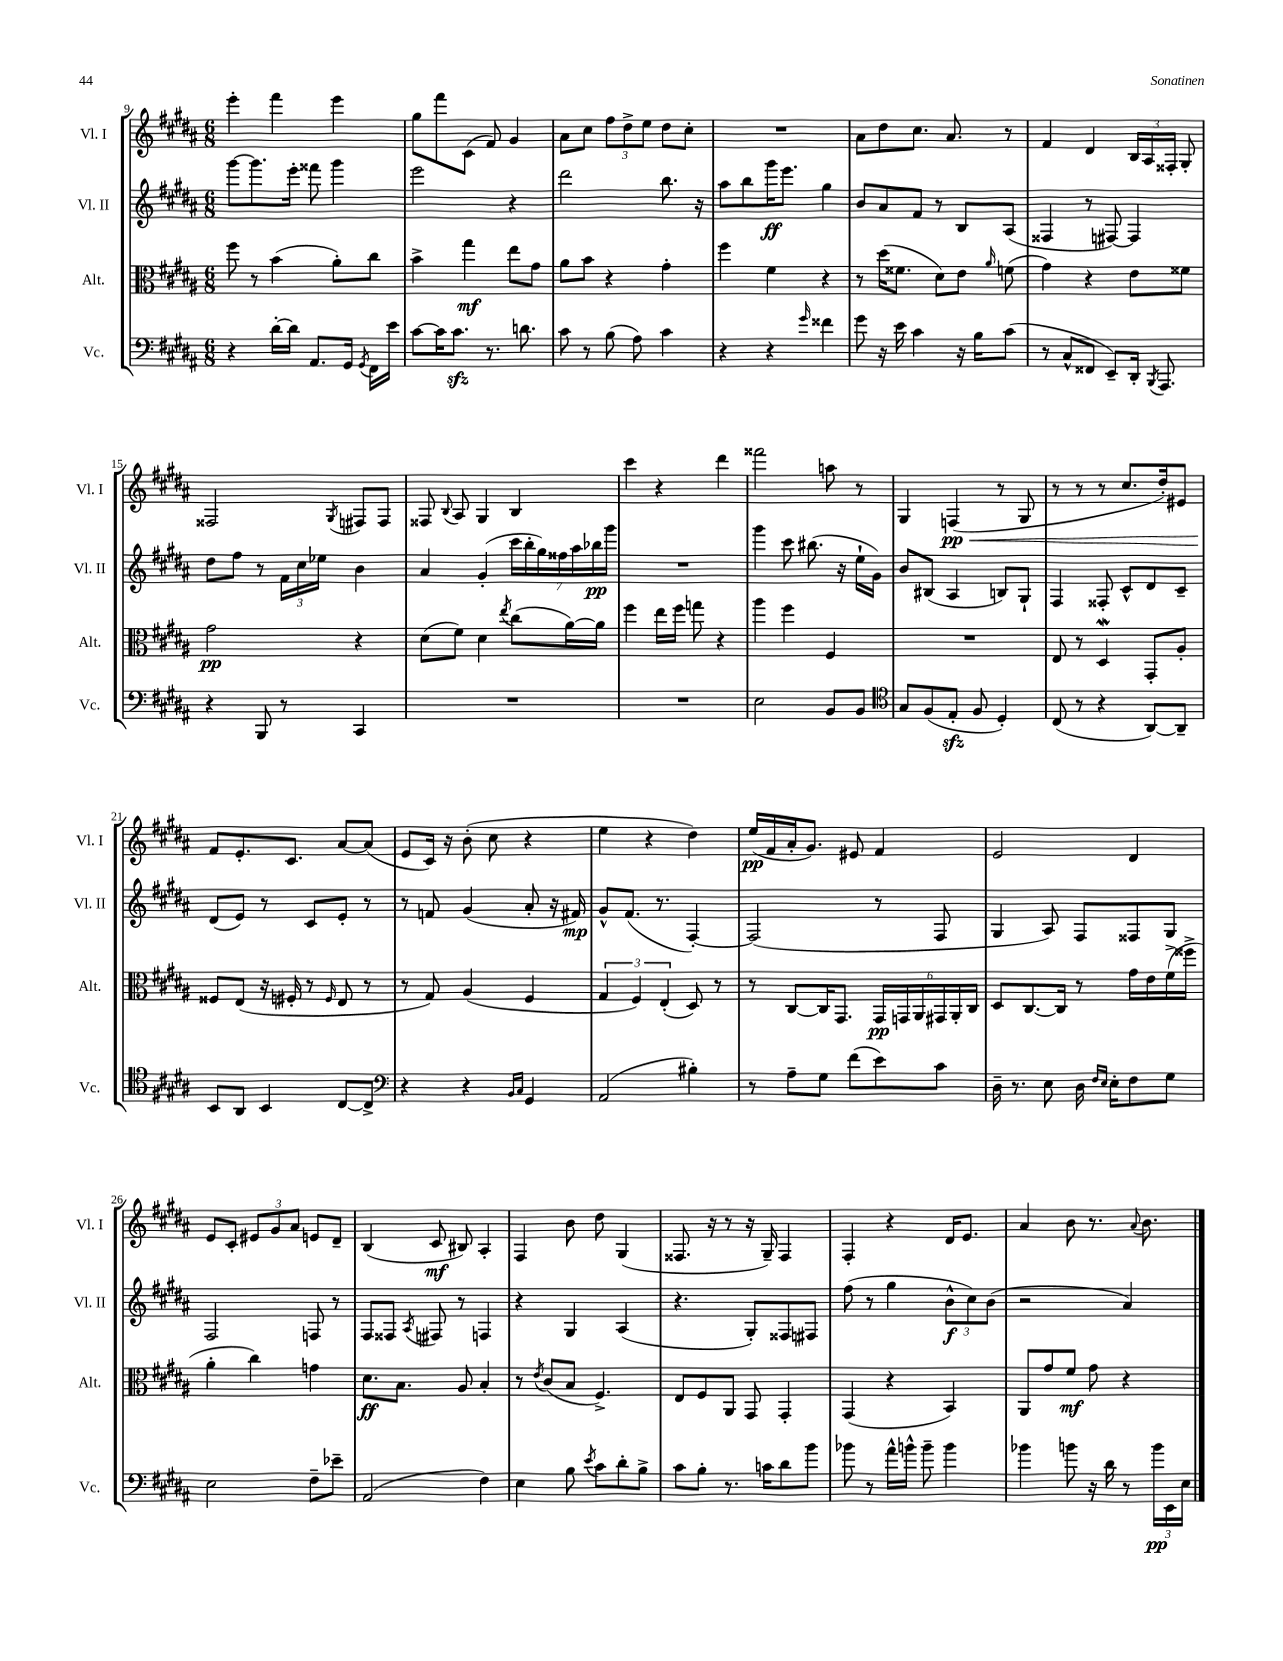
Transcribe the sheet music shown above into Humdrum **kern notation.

**kern	**dynam	**kern	**dynam	**kern	**dynam	**kern	**dynam
*part4	*part4	*part3	*part3	*part2	*part2	*part1	*part1
*staff4	*staff4	*staff3	*staff3	*staff2	*staff2	*staff1	*staff1
*I"Vc.	*	*I"Alt.	*	*I"Vl. II	*	*I"Vl. I	*
*I'Vc.	*	*I'Alt.	*	*I'Vl. II	*	*I'Vl. I	*
*clefF4	*	*clefC3	*	*clefG2	*	*clefG2	*
*k[f#c#g#d#a#]	*	*k[f#c#g#d#a#]	*	*k[f#c#g#d#a#]	*	*k[f#c#g#d#a#]	*
*M6/8	*	*M6/8	*	*M6/8	*	*M6/8	*
=9	=9	=9	=9	=9	=9	=9	=9
4r	.	8ff#\	.	[8ggg#\L	.	4eee'\	.
.	.	8r	.	8.ggg#\]	.	.	.
[16d#'\LL	.	(4b\	.	.	.	4fff#\	.
16d#\JJ]	.	.	.	16eee'\Jk	.	.	.
8.AA#/L	.	.	.	8fff##X\	.	.	.
.	.	8a#'\L)	.	4ggg#\	.	4eee\	.
16GG#/Jk	.	.	.	.	.	.	.
8qGG#/	.	.	.	.	.	.	.
16FF#\LL	.	8cc#\J	.	.	.	.	.
16e\JJ	.	.	.	.	.	.	.
=10	=10	=10	=10	=10	=10	=10	=10
[8c#\L	.	4b^\	.	2eee\	.	8gg#\L	.
16c#\K]	.	.	.	.	.	8fff#\	.
8.c#zz\J	.	.	.	.	.	.	.
.	.	4gg#\	mf	.	.	(8c#\J	.
8.r	.	.	.	.	.	8f#/)	.
.	.	8ee\L	.	4r	.	4g#/	.
8.dn\	.	.	.	.	.	.	.
.	.	8g#\J	.	.	.	.	.
=11	=11	=11	=11	=11	=11	=11	=11
8c#\	.	8a#\L	.	2ddd#\	.	8a#\L	.
8r	.	8b\J	.	.	.	8cc#\J	.
(8B\	.	4r	.	.	.	12ff#\L	.
.	.	.	.	.	.	12dd#^\	.
8A#\)	.	.	.	.	.	.	.
.	.	.	.	.	.	12ee\J	.
4c#\	.	4g#'\	.	8.bb\	.	8dd#\L	.
.	.	.	.	.	.	8cc#'\J	.
.	.	.	.	16r	.	.	.
=12	=12	=12	=12	=12	=12	=12	=12
4r	.	4ff#\	.	8aa#\L	.	2.r	.
.	.	.	.	8bb\	.	.	.
4r	.	4f#\	.	16ggg#\K	ff	.	.
.	.	.	.	8.eee\J	.	.	.
16qqg#/	.	.	.	.	.	.	.
4f##X\	.	4r	.	4gg#\	.	.	.
=13	=13	=13	=13	=13	=13	=13	=13
8g#\	.	8r	.	8b/L	.	8a#\L	.
16r	.	(16dd#\KL	.	8a#/	.	8dd#\	.
16e\	.	8.f##X\J	.	.	.	.	.
4c#\	.	.	.	8f#/J	.	8.cc#\J	.
.	.	8d#\L)	.	8r	.	.	.
.	.	.	.	.	.	8.a#/	.
16r	.	8e\J	.	8B/L	.	.	.
16B\KL	.	.	.	.	.	.	.
.	.	16qqa#/	.	.	.	.	.
(8c#\J	.	(8fn\	.	(8A#/J	.	8r	.
=14	=14	=14	=14	=14	=14	=14	=14
8r	.	4g#\)	.	4F##X/	.	4f#/	.
8C#^^/L	.	.	.	.	.	.	.
8FF##X/J	.	4r	.	8r	.	4d#/	.
8EE~/L)	.	.	.	[8F#X/)	.	.	.
16DD#'/Jk	.	8e\L	.	4F#/]	.	24B/LL	.
.	.	.	.	.	.	24A#/	.
8qBBB/	.	.	.	.	.	.	.
8.AAA#/	.	.	.	.	.	.	.
.	.	.	.	.	.	24F##X'/JJ	.
.	.	8f##X\J	.	.	.	8G#'/	.
!!LO:LB:g=z
=15	=15	=15	=15	=15	=15	=15	=15
4r	.	2g#\	pp	8dd#\L	.	2F##X/	.
.	.	.	.	8ff#\J	.	.	.
8BBB/	.	.	.	8r	.	.	.
8r	.	.	.	24f#\LL	.	.	.
.	.	.	.	24cc#\	.	.	.
.	.	.	.	24ee-X\JJ	.	.	.
.	.	.	.	.	.	8qG#/	.
4CC#/	.	4r	.	4b\	.	8F#X/L	.
.	.	.	.	.	.	8F#/J	.
=16	=16	=16	=16	=16	=16	=16	=16
2.r	.	(8d#\L	.	4a#/	.	8F##X/	.
.	.	.	.	.	.	8qqB/	.
.	.	8f#\J)	.	.	.	8A#/	.
.	.	4d#\	.	(4g#'/	.	4G#/	.
.	.	8qee/	.	.	.	.	.
.	.	(8cc#\L	.	28ccc#\LL	.	4B/	.
.	.	.	.	28bb'\	.	.	.
.	.	.	.	28gg#\)	.	.	.
.	.	.	.	28ff##X\	.	.	.
.	.	[16a#\L)	.	.	.	.	.
.	.	.	.	28aa#\	.	.	.
.	.	.	.	28bb-X\	pp	.	.
.	.	16a#\JJ]	.	.	.	.	.
.	.	.	.	28ggg#\JJ	.	.	.
=17	=17	=17	=17	=17	=17	=17	=17
2.r	.	4ff#\	.	2.r	.	4ccc#\	.
.	.	16ee\LL	.	.	.	4r	.
.	.	16ff#\JJ	.	.	.	.	.
.	.	8ggn\	.	.	.	.	.
.	.	4r	.	.	.	4ddd#\	.
=18	=18	=18	=18	=18	=18	=18	=18
2E\	.	4aa#\	.	4ggg#\	.	2fff##X\	.
.	.	4ff#\	.	8ccc#\	.	.	.
.	.	.	.	(8.bb#X\	.	.	.
8BB/L	.	4F#/	.	.	.	8aan\	.
.	.	.	.	16r	.	.	.
8BB/J	.	.	.	16ee`\LL	.	8r	.
.	.	.	.	16g#\JJ)	.	.	.
=19	=19	=19	=19	=19	=19	=19	=19
*clefC4	*	*	*	*	*	*	*
8G#/L	.	2.r	.	8b/L	.	4G#/	.
(8F#/	.	.	.	(8B#X/J	.	.	.
!	!	!	!	!	!	!	!LO:HP:b
8Ezz'/J	.	.	.	4A#/	.	(4Fn/	< pp
8F#/	.	.	.	.	.	.	.
4D#'/)	.	.	.	8Bn/L)	.	8r	.
.	.	.	.	8G#`/J	.	8G#/	.
=20	=20	=20	=20	=20	=20	=20	=20
(8C#/	.	8E/	.	4F#/	.	8r	.
8r	.	8r	.	.	.	8r	.
4r	.	4D#W/	.	8F##X'/	.	8r	.
.	.	.	.	8c#^^/L	.	8.cc#/L	.
[8AA#/L)	.	8GG#'/L	.	8d#/	.	.	.
.	.	.	.	.	.	16dd#'/k)	.
8AA#~/J]	.	8A#'/J	.	8c#~/J	.	8e#X/J	.
!!LO:LB:g=z
=21	=21	=21	=21	=21	=21	=21	=21
8BB/L	.	8F##X/L	.	(8d#/L	.	8f#/L	.
8AA#/J	.	(8E/J	.	8e/J)	.	8.e'/	[
4BB/	.	16r	.	8r	.	.	.
.	.	16F#X'/	.	.	.	8.c#/J	.
.	.	8r	.	8c#/L	.	.	.
.	.	16qqF#/	.	.	.	.	.
[8C#/L	.	8E/	.	8e'/J	.	[8a#/L	.
8C#^/J]	.	8r	.	8r	.	(8a#/J]	.
=22	=22	=22	=22	=22	=22	=22	=22
*clefF4	*	*	*	*	*	*	*
4r	.	8r	.	8r	.	8e/L	.
.	.	8G#/)	.	8fn/	.	16c#/Jk)	.
.	.	.	.	.	.	16r	.
4r	.	(4A#/	.	(4g#/	.	(8b'\	.
.	.	.	.	.	.	8cc#\	.
16qqBB/LL	.	.	.	.	.	.	.
16qqC#/JJ	.	.	.	.	.	.	.
4GG#/	.	4F#/	.	8a#'/	.	4r	.
.	.	.	.	16r	.	.	.
.	.	.	.	16f#X/)	mp	.	.
=23	=23	=23	=23	=23	=23	=23	=23
(2AA#/	.	6G#/	.	8g#^^/L	.	4ee\	.
.	.	.	.	(8.f#/J	.	.	.
.	.	6F#/)	.	.	.	.	.
.	.	.	.	.	.	4r	.
.	.	.	.	8.r	.	.	.
.	.	(6E'/	.	.	.	.	.
4B#X'\)	.	8D#/)	.	[4F#'/)	.	4dd#\)	.
.	.	8r	.	.	.	.	.
=24	=24	=24	=24	=24	=24	=24	=24
8r	.	8r	.	(2F#/]	.	(16ee/LL	pp
.	.	.	.	.	.	16f#/	.
8A#~\L	.	[8C#/L	.	.	.	16a#'/J	.
.	.	.	.	.	.	8.g#/J)	.
8G#\J	.	16C#/K]	.	.	.	.	.
.	.	8.GG#/J	.	.	.	.	.
(8f#\L	.	.	.	.	.	8e#X/	.
8e\)	.	24GG#/LL	pp	8r	.	4f#/	.
.	.	24GGn/	.	.	.	.	.
.	.	24AA#/	.	.	.	.	.
8c#\J	.	24GG#X/	.	8F#/	.	.	.
.	.	24AA#'/	.	.	.	.	.
.	.	24C#/JJ	.	.	.	.	.
=25	=25	=25	=25	=25	=25	=25	=25
16D#~\	.	8D#/L	.	4G#/	.	2e/	.
8.r	.	.	.	.	.	.	.
.	.	[8.C#/	.	.	.	.	.
8E\	.	.	.	8A#/)	.	.	.
.	.	16C#/Jk]	.	.	.	.	.
16D#\	.	8r	.	8F#/L	.	.	.
16qqF#/LL	.	.	.	.	.	.	.
16qqE/JJ	.	.	.	.	.	.	.
16E'\KL	.	.	.	.	.	.	.
8F#\	.	16g#\LL	.	8F##X/	.	4d#/	.
.	.	16e\	.	.	.	.	.
8G#\J	.	(16f#^\	.	8G#/J	.	.	.
.	.	16ff##X^\JJ	.	.	.	.	.
!!LO:LB:g=z
=26	=26	=26	=26	=26	=26	=26	=26
2E\	.	4a#'\	.	2F#/	.	8e/L	.
.	.	.	.	.	.	8c#'/J	.
.	.	4cc#\)	.	.	.	12e#X/L	.
.	.	.	.	.	.	12g#/	.
.	.	.	.	.	.	12a#/J	.
8F#~\L	.	4gn\	.	8Fn/	.	8en/L	.
8e-X~\J	.	.	.	8r	.	8d#~/J	.
=27	=27	=27	=27	=27	=27	=27	=27
(2AA#/	.	8.d#\L	ff	8F#/L	.	(4B/	.
.	.	.	.	8F##X/J	.	.	.
.	.	8.B\J	.	.	.	.	.
.	.	.	.	8qA#/	.	.	.
.	.	.	.	8F#X/	.	8c#/	mf
.	.	8A#/	.	8r	.	8B#X/)	.
4F#\)	.	4B'/	.	4Fn/	.	4A#'/	.
=28	=28	=28	=28	=28	=28	=28	=28
4E\	.	8r	.	4r	.	4F#/	.
.	.	8qe/	.	.	.	.	.
.	.	(8c#/L	.	.	.	.	.
8B\	.	8B/J	.	4G#/	.	8b\	.
8qe/	.	.	.	.	.	.	.
8c#\L	.	4.F#^/)	.	.	.	8dd#\	.
8d#'\	.	.	.	(4A#/	.	(4G#/	.
8B^\J	.	.	.	.	.	.	.
=29	=29	=29	=29	=29	=29	=29	=29
8c#\L	.	8E/L	.	4.r	.	8.F##X/	.
8B'\J	.	8F#/	.	.	.	.	.
.	.	.	.	.	.	16r	.
8.r	.	8AA#/J	.	.	.	8r	.
.	.	8GG#/	.	8G#'/L)	.	16r	.
16cn\KL	.	.	.	.	.	16G#~/)	.
8d#\	.	4GG#'/	.	8F##X/	.	4F##/	.
8b\J	.	.	.	8F#X/J	.	.	.
=30	=30	=30	=30	=30	=30	=30	=30
8b-X\	.	(4GG#/	.	(8ff#\	.	4F#'/	.
8r	.	.	.	8r	.	.	.
16a#^^\LL	.	4r	.	4gg#\	.	4r	.
16bn^^\JJ	.	.	.	.	.	.	.
8b~\	.	.	.	.	.	.	.
4b\	.	4BB/)	.	12b^^\L	f	16d#/KL	.
.	.	.	.	.	.	8.e/J	.
.	.	.	.	12cc#\)	.	.	.
.	.	.	.	(12b\J	.	.	.
=31	=31	=31	=31	=31	=31	=31	=31
4b-X\	.	8AA#/L	.	2r	.	4a#/	.
.	.	8g#/	.	.	.	.	.
8bn\	.	8f#/J	mf	.	.	8b\	.
16r	.	8g#\	.	.	.	8.r	.
16d#\	.	.	.	.	.	.	.
8r	.	4r	.	4a#/)	.	.	.
.	.	.	.	.	.	8qqa#/	.
.	.	.	.	.	.	8.b\	.
24b\LL	pp	.	.	.	.	.	.
24EE\	.	.	.	.	.	.	.
24E\JJ	.	.	.	.	.	.	.
==	==	==	==	==	==	==	==
*-	*-	*-	*-	*-	*-	*-	*-
